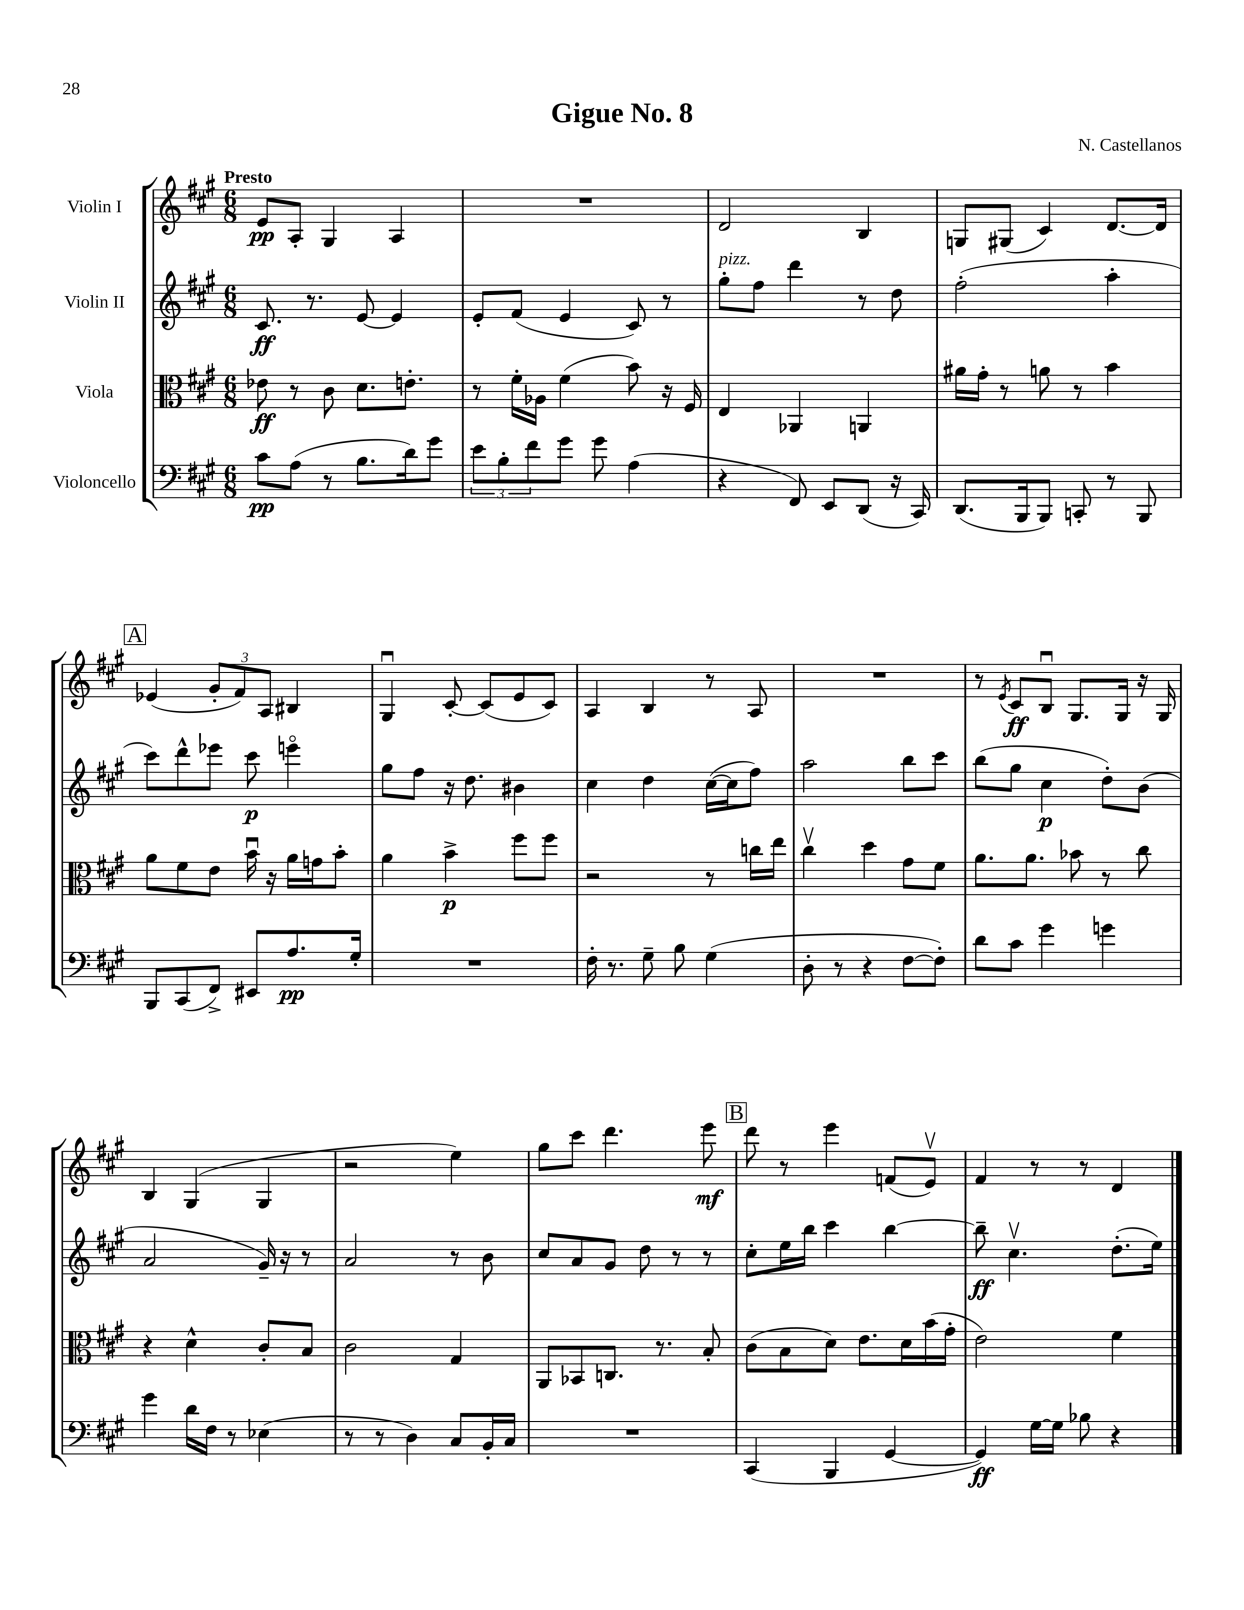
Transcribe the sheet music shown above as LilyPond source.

\header { title = "Gigue No. 8" composer = "N. Castellanos" }
<<
\new StaffGroup <<
\new Staff = "s0" \with { instrumentName = "Violin I" } {
    \clef treble \key a \major \numericTimeSignature \time 6/8 \tempo "Presto"
    e'8\pp a8-. gis4 a4 |
    R2. |
    d'2 b4 |
    g8 gis8( cis'4) d'8.~ d'16 |
    \mark \markup { \box "A" } ees'4( \tuplet 3/2 { gis'8-. fis'8) a8 } bis4 |
    gis4\downbow cis'8~-. cis'8( e'8 cis'8) |
    a4 b4 r8 a8 |
    R2. |
    r8 \acciaccatura { e'8 } cis'8\ff b8\downbow gis8. gis16 r16 gis16 |
    b4 gis4( gis4 |
    r2 e''4) |
    gis''8 cis'''8 d'''4. e'''8\mf |
    \mark \markup { \box "B" } d'''8 r8 e'''4 f'8( e'8\upbow) |
    fis'4 r8 r8 d'4 \bar "|." |
}
\new Staff = "s1" \with { instrumentName = "Violin II" } {
    \clef treble \key a \major \numericTimeSignature \time 6/8
    cis'8.\ff r8. e'8~ e'4 |
    e'8-. fis'8( e'4 cis'8) r8 |
    gis''8-.^\markup { \italic "pizz." } fis''8 d'''4 r8 d''8 |
    fis''2-.( a''4-. |
    \mark \markup { \box "A" } cis'''8) d'''8-^ ees'''8 cis'''8\p e'''4\flageolet |
    gis''8 fis''8 r16 d''8. bis'4 |
    cis''4 d''4 cis''16~( cis''16 fis''8) |
    a''2 b''8 cis'''8 |
    b''8( gis''8 cis''4\p d''8-.) b'8( |
    a'2 gis'16--) r16 r8 |
    a'2 r8 b'8 |
    cis''8 a'8 gis'8 d''8 r8 r8 |
    \mark \markup { \box "B" } cis''8-. e''16 b''16 cis'''4 b''4~ |
    b''8--\ff cis''4.\upbow d''8.-.( e''16) \bar "|." |
}
\new Staff = "s2" \with { instrumentName = "Viola" } {
    \clef alto \key a \major \numericTimeSignature \time 6/8
    ees'8\ff r8 cis'8 d'8. e'8.-. |
    r8 fis'16-. aes16 fis'4( b'8) r16 fis16 |
    e4 aes,4 a,4 |
    ais'16 gis'16-. r8 a'8 r8 b'4 |
    \mark \markup { \box "A" } a'8 fis'8 e'8 b'16\downbow r16 a'16 g'16 b'8-. |
    a'4 b'4->\p fis''8 fis''8 |
    r2 r8 c''16 e''16 |
    cis''4\upbow d''4 gis'8 fis'8 |
    a'8. a'8. bes'8 r8 cis''8 |
    r4 d'4-^ cis'8-. b8 |
    cis'2 gis4 |
    a,8 bes,8 c8. r8. b8-. |
    \mark \markup { \box "B" } cis'8( b8 d'8) e'8. d'16 b'16( gis'16-. |
    e'2) fis'4 \bar "|." |
}
\new Staff = "s3" \with { instrumentName = "Violoncello" } {
    \clef bass \key a \major \numericTimeSignature \time 6/8
    cis'8\pp a8( r8 b8. d'16) gis'8 |
    \tuplet 3/2 { e'8 b8-. fis'8 } gis'8 gis'8 a4( |
    r4 fis,8) e,8 d,8( r16 cis,16) |
    d,8.( b,,16 b,,8) c,8-. r8 b,,8 |
    \mark \markup { \box "A" } b,,8 cis,8( fis,8->) eis,8 a8.\pp gis16-. |
    R2. |
    fis16-. r8. gis8-- b8 gis4( |
    d8-. r8 r4 fis8~ fis8-.) |
    d'8 cis'8 gis'4 g'4 |
    gis'4 d'16 fis16 r8 ees4( |
    r8 r8 d4) cis8 b,16-. cis16 |
    R2. |
    \mark \markup { \box "B" } cis,4( b,,4 gis,4~ |
    gis,4\ff) gis16~ gis16 bes8 r4 \bar "|." |
}
>>
>>
\layout { \context { \Score \remove "Bar_number_engraver" } }
